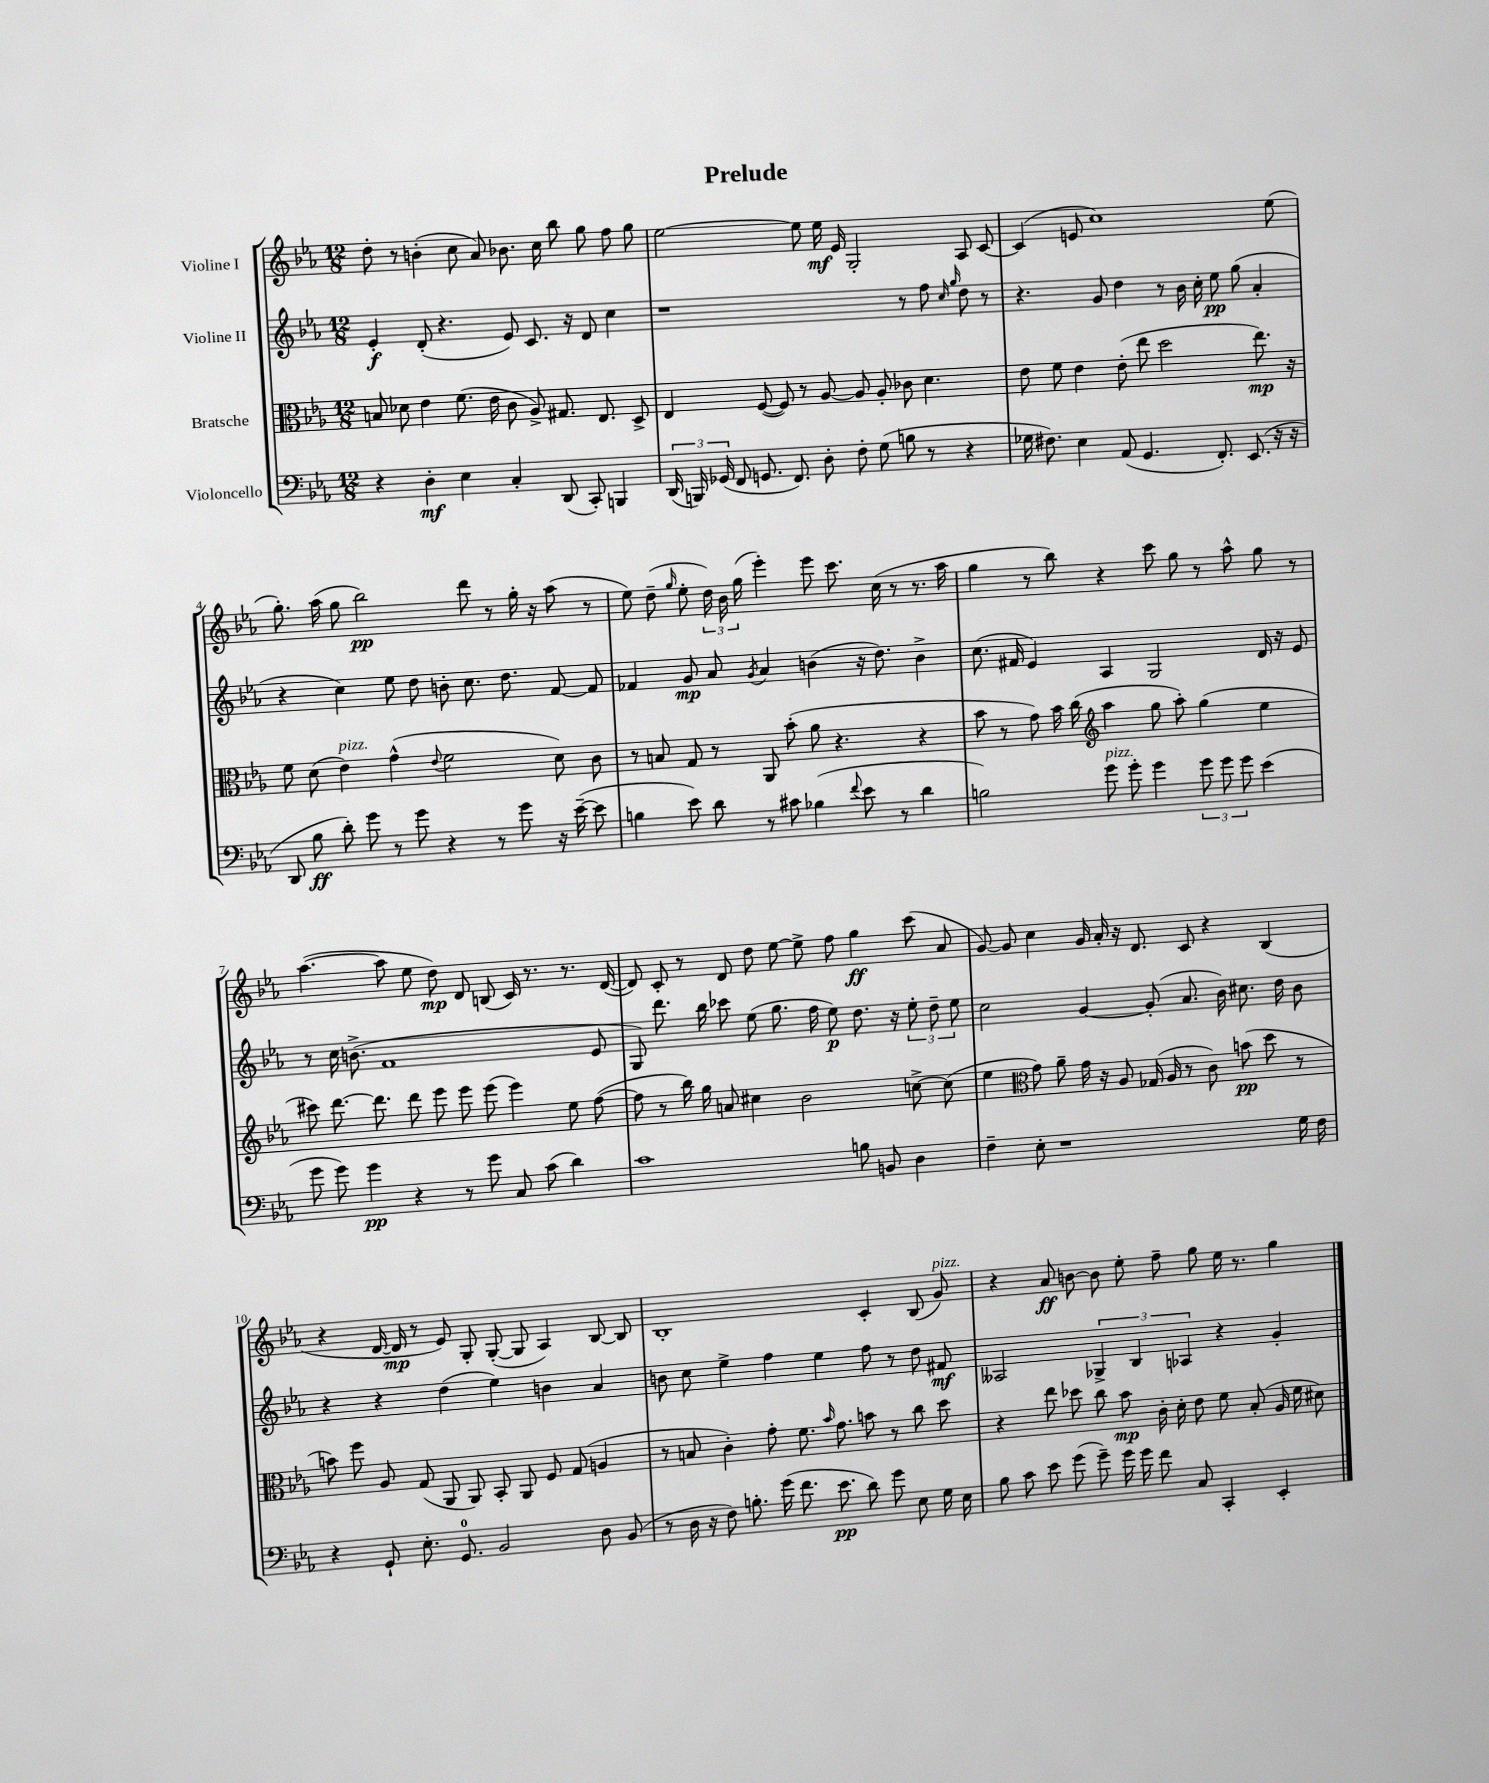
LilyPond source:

\header { title = "Prelude" }
<<
\new StaffGroup <<
\new Staff = "s0" \with { instrumentName = "Violine I" } {
    \clef treble \key ees \major \numericTimeSignature \time 12/8
    \autoBeamOff d''8-. r8 b'4-.( c''8 aes'8) bes'8. c''16 bes''8 g''8 f''8 g''8 |
    ees''2~ ees''8 ees''16\mf ees'16 g2-. aes8 c'8~ |
    c'4( e'8 c''1) ees''8( |
    g''8.-.) aes''16( g''8 bes''2\pp) d'''8 r8 g''16-. r16 aes''8( r8 |
    ees''8) d''8--( \grace { g''16 } ees''8-. \tuplet 3/2 { d''16) bes'16 g''16( } ees'''4-.) ees'''8 c'''8. c''16( r8 r8. aes''16 |
    g''4 r8 bes''8) r4 c'''8 g''8 r8 aes''8-^ g''8 r8 |
    aes''4.~( aes''8 ees''8 d''8\mp) d'8 b8( c'16) r8. r8. d'16~( |
    d'8) c'8-. r8 d'8 d''8 ees''8~ ees''8-> f''8 g''4\ff c'''8( aes'8 |
    g'8~) g'8 c''4 g'16 aes'16-. r16 d'8. c'8 r4 bes4( |
    r4 d'16~ d'16\mp r8 ees'8) g8-. g8~-.( g8 aes4) bes8~ bes8 |
    bes1-. c'4-. bes8( g'8^\markup { \italic "pizz." }) |
    r4 aes'8\ff b'8~ b'8 ees''8-. f''8-- g''8 ees''16 r8. g''4 \bar "|." |
}
\new Staff = "s1" \with { instrumentName = "Violine II" } {
    \clef treble \key ees \major \numericTimeSignature \time 12/8
    \autoBeamOff ees'4-.\f d'8-.( r4. ees'8) c'8. r16 d'8 c''4 |
    r1 r8 f''8 \grace { c''16 g''16 } d''8 r8 |
    r4. g'8 d''4 r8 bes'16 c''16-. ees''8\pp g''8( aes'4-. |
    r4 c''4) ees''8 d''8 b'8-. c''8. d''8. f'8~ f'8 |
    fes'4 g'8\mp aes'8 \acciaccatura { g'8 } aes'4 b'4( r16 d''8.) b'4-> |
    c''8.( fis'16 ees'4) aes4 g2 d'16 r16 ees'8 |
    r8 c''16 b'8.->( f'1 ees'8 |
    g8) d'''8. bes''16 ces'''8 ees''8( g''8. f''16 ees''8\p) d''8. r16 \tuplet 3/2 { ees''8-. d''8-- ees''8 } |
    c''2 g'4~ g'8-.( aes'8. bes'16) cis''8. d''16 bes'8 |
    r4 r4 d''4( ees''4) b'4 aes'4 |
    b'8 c''8 ees''4-> f''4 ees''4 f''8 r8 d''8 fis'8\mf |
    aeses2 \tuplet 3/2 { ges4-> bes4 aes4 } r4 g'4-. \bar "|." |
}
\new Staff = "s2" \with { instrumentName = "Bratsche" } {
    \clef alto \key ees \major \numericTimeSignature \time 12/8
    \autoBeamOff b8 des'8 ees'4 f'8.( ees'16 c'8 aes8->) gis8. ees8. d8-> |
    ees4 f8~( f8) r8 aes8~ aes8 aes8-. ces'8 d'4. |
    ees'8 f'8 ees'4 ees'8-.( ees''8 d''2 ees''8.\mp) r16 |
    f'8 d'8( ees'4^\markup { \italic "pizz." }) g'4-^( \appoggiatura { ees'8 } f'2 d'8) c'8 |
    r8 b8 g8 r8 aes,8 bes'8-.( aes'8 r4. r4 |
    bes'8 r8 g'8) bes'16 c''16( \clef treble aes''4 g''8 aes''8-.) g''4( ees''4 |
    cis'''8) d'''8.~ d'''8. d'''8 ees'''8 ees'''8 ees'''8( ees'''4) ees''8 f''8~( |
    f''8 r8 bes''16) g''16 a'8 cis''4 bes'2 c''8~-> c''8( |
    ees''4 \clef alto g'8) aes'8-- g'16 r16 aes8 ges16( aes16 r8 c'8) b'8\pp( d''8 r8 |
    b'8) f''8 aes8 g8( aes,8 aes,8) bes,8-. aes,8 f8 g8( a4 |
    r8 b8 c'4-.) g'8-. f'8. \grace { bes'16 } g'8. b'8 r8 c''8 d''8 |
    r4 ees''8 des''8 c''8 bes'8\mp c'16-. d'16-. ees'8 f'8 bes8-.( aes16 f'16 dis'8) \bar "|." |
}
\new Staff = "s3" \with { instrumentName = "Violoncello" } {
    \clef bass \key ees \major \numericTimeSignature \time 12/8
    \autoBeamOff r4 d4-.\mf ees4 c4-. d,8( c,8-.) b,,4 |
    \tuplet 3/2 { d,16( b,,16) ges,16( } f,8 g,8. f,8.) d8-. f8-. g8( b8 r8 r4 |
    ges16 fis8.) ees4 aes,8( g,4. f,8.-.) ees,8.( r16 r16 |
    d,8 bes8\ff d'8-.) g'8 r8 g'8 r4 r8 g'8 r16 ees'16~--( ees'8 |
    b4 ees'8) d'8 r8 cis'8 bes4( \appoggiatura { f'8 } ees'8 r8 d'4 |
    b2) g'8^\markup { \italic "pizz." } g'8-. g'4 \tuplet 3/2 { g'8 g'8 g'8 } ees'4( |
    g'8 g'8) g'4\pp r4 r8 g'8 c8 c'8( d'4) |
    c'1 b8 b,8 d4 |
    f4-- ees8-. r1 g16 f16 |
    r4 g,8-! ees8.-. g,8.-0 bes,2 d8 bes,8( |
    r8 d16 r16 f8) b8.-. g'16( f'8. ees'8.\pp d'8) g'8 ees8 g16 ees16 |
    bes8 c'8 ees'8 g'8( g'8--) g'16 g'16 f'8 c8 c,4-. ees,4-. \bar "|." |
}
>>
>>
